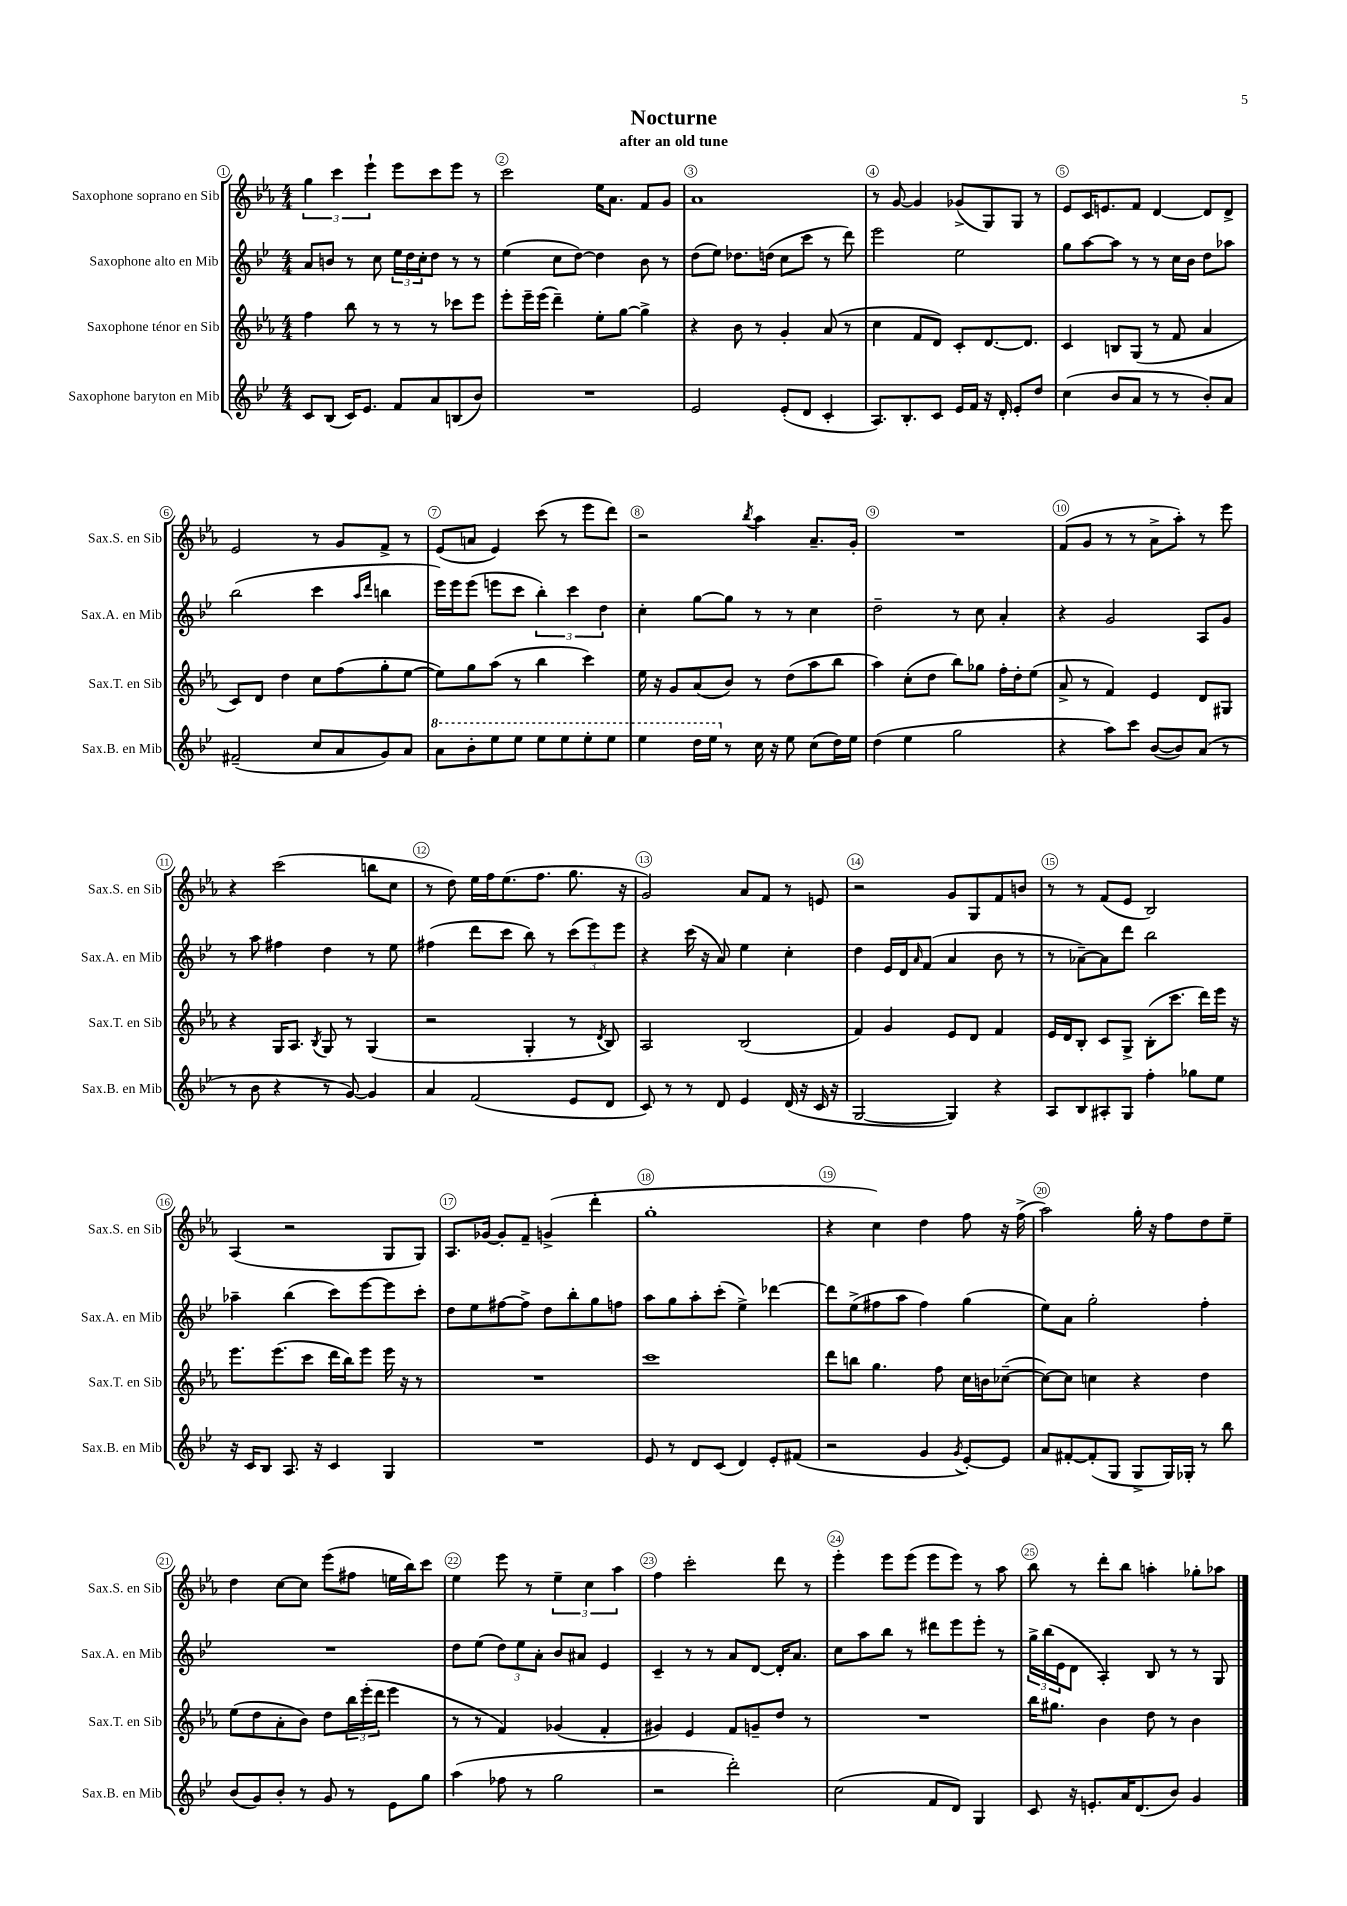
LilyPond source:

\header { title = "Nocturne" subtitle = "after an old tune" }
<<
\new StaffGroup <<
\new Staff = "s0" \with { instrumentName = "Saxophone soprano en Sib" shortInstrumentName = "Sax.S. en Sib" } {
    \clef treble \key ees \major \numericTimeSignature \time 4/4
    \tuplet 3/2 { g''4 c'''4 ees'''4-! } ees'''8 c'''8 ees'''8 r8 |
    c'''2 ees''16 aes'8. f'8 g'8 |
    aes'1 |
    r8 g'8~ g'4 ges'8->( g8) g8 r8 |
    ees'8 c'16 e'8. f'8 d'4~ d'8 d'8-> |
    ees'2 r8 g'8 f'8-> r8 |
    ees'8( a'8 ees'4) c'''8( r8 ees'''8 d'''8) |
    r2 \acciaccatura { bes''8 } aes''4 aes'8.-- g'16-. |
    R1 |
    f'8( g'8 r8 r8 aes'8-> aes''8-.) r8 ees'''8 |
    r4 c'''2( b''8 c''8 |
    r8 d''8) ees''16 f''16 ees''8.( f''8. g''8. r16 |
    g'2) aes'8 f'8 r8 e'8 |
    r2 g'8 g8 f'8 b'8 |
    r8 r8 f'8( ees'8 bes2) |
    aes4( r2 g8 g8) |
    aes8. ges'16~ ges'8-. f'8-- g'4->( d'''4-. |
    g''1-. |
    r4 c''4) d''4 f''8 r16 f''16->( |
    aes''2) g''16-. r16 f''8 d''8 ees''8-- |
    d''4 c''8~ c''8 ees'''8( fis''8 e''16 bes''16) c'''8 |
    ees''4 ees'''8 r8 \tuplet 3/2 { ees''4-- c''4 aes''4 } |
    f''4 c'''2-. d'''8 r8 |
    ees'''4-. ees'''8 ees'''8( ees'''8 ees'''8) r8 aes''8 |
    bes''8 r8 d'''8-. bes''8 a''4-. ges''8-. aes''8 \bar "|." |
}
\new Staff = "s1" \with { instrumentName = "Saxophone alto en Mib" shortInstrumentName = "Sax.A. en Mib" } {
    \clef treble \key bes \major \numericTimeSignature \time 4/4
    a'8 b'8 r8 c''8 \tuplet 3/2 { ees''16 d''16 c''16-. } d''8 r8 r8 |
    ees''4( c''8 d''8~) d''4 bes'8 r8 |
    d''8( ees''8) des''8. d''16( c''8 c'''8 r8 d'''8) |
    ees'''2 ees''2 |
    g''8 a''8~ a''8 r8 r8 c''16 bes'16 d''8 aes''8 |
    bes''2( c'''4 \grace { a''16 d'''16 } b''4 |
    ees'''16) ees'''16 ees'''8( e'''8 c'''8 \tuplet 3/2 { bes''4-.) c'''4 d''4 } |
    c''4-. g''8~ g''8 r8 r8 c''4 |
    d''2-- r8 c''8 a'4-. |
    r4 g'2 a8 g'8 |
    r8 a''8 fis''4 d''4 r8 ees''8 |
    fis''4( d'''8 c'''8 bes''8) r8 \tuplet 3/2 { c'''8( ees'''8) ees'''8 } |
    r4 c'''16( r16 a'8) ees''4 c''4-. |
    d''4 ees'16 d'16 \grace { a'16 } f'8( a'4 bes'8 r8 |
    r8 aes'8~--) aes'8 d'''8 bes''2 |
    aes''4-- bes''4( c'''8) ees'''8~ ees'''8 c'''8-. |
    d''8 ees''8 fis''8~ fis''8-> d''8 bes''8-. g''8 f''8 |
    a''8 g''8 a''8-. c'''8-.( ees''4->) des'''4~ |
    des'''8 ees''8->( fis''8 a''8 fis''4) g''4( |
    ees''8) a'8 g''2-. f''4-. |
    R1 |
    d''8 ees''8( \tuplet 3/2 { d''8) ees''8 a'8-. } bes'8 ais'8 ees'4 |
    c'4-- r8 r8 a'8 d'8~ d'16-. a'8. |
    c''8 a''8 bes''8 r8 dis'''8 ees'''8 ees'''8-. r8 |
    \tuplet 3/2 { g''16-> bes''16( ees'16 } d'8 a4-.) bes8 r8 r8 g8 \bar "|." |
}
\new Staff = "s2" \with { instrumentName = "Saxophone ténor en Sib" shortInstrumentName = "Sax.T. en Sib" } {
    \clef treble \key ees \major \numericTimeSignature \time 4/4
    f''4 bes''8 r8 r8 r8 ces'''8 ees'''8 |
    ees'''8-. ees'''16-- ees'''16( d'''4--) ees''8-. g''8~ g''4-> |
    r4 bes'8 r8 g'4-. aes'8( r8 |
    c''4 f'8 d'8) c'8-. d'8.~ d'8. |
    c'4 b8 g8( r8 f'8 aes'4 |
    c'8) d'8 d''4 c''8 f''8( g''8-. ees''8~ |
    ees''8) g''8 aes''8( r8 bes''4 c'''4) |
    ees''16 r16 g'8 aes'8( bes'8) r8 d''8( aes''8 bes''8 |
    aes''4) c''8-.( d''8 bes''8) ges''8 f''16-. d''16-. ees''8( |
    aes'8-> r8 f'4) ees'4 d'8 gis8 |
    r4 g16 aes8. \acciaccatura { bes8 } g8 r8 g4( |
    r2 g4-. r8 \acciaccatura { d'8 } bes8) |
    aes2 bes2( |
    f'4) g'4 ees'8 d'8 f'4 |
    ees'16 d'16 bes8-. c'8 g8-> bes8-.( c'''8. d'''16) ees'''16 r16 |
    ees'''8. ees'''8.( c'''8 d'''16 bes''16) ees'''8 ees'''16 r16 r8 |
    R1 |
    c'''1 |
    d'''8 b''8 g''4. f''8 c''16 b'16 ces''8~--( |
    ces''8~) ces''8 c''4 r4 d''4 |
    ees''8( d''8 aes'8-. bes'8) d''8 \tuplet 3/2 { bes''16 ees'''16-.( d'''16 } ees'''4 |
    r8 r8 f'4) ges'4( f'4-. |
    gis'4) ees'4 f'8 g'8-- d''8 r8 |
    R1 |
    bes''16 gis''8. bes'4 d''8 r8 bes'4 \bar "|." |
}
\new Staff = "s3" \with { instrumentName = "Saxophone baryton en Mib" shortInstrumentName = "Sax.B. en Mib" } {
    \clef treble \key bes \major \numericTimeSignature \time 4/4
    c'8 bes8( c'16) ees'8. f'8 a'8 b8( bes'8) |
    R1 |
    ees'2 ees'8-.( d'8 c'4-. |
    a8.) bes8.-. c'8 ees'16 f'16 r16 d'16-. ees'8-. d''8 |
    c''4( bes'8 a'8 r8 r8 bes'8-.) a'8 |
    fis'2--( c''8 a'8 g'8) a'8 |
    \ottava #1 a''8 bes''8-. ees'''8 ees'''8 ees'''8 ees'''8 ees'''8-. ees'''8 |
    ees'''4 d'''16 ees'''16 \ottava #0 r8 c''16 r16 ees''8 c''8( d''16) ees''16 |
    d''4( ees''4 g''2 |
    r4 a''8) c'''8 bes'8~( bes'8) a'8( r8 |
    r8 bes'8 r4 r8 g'8~) g'4 |
    a'4 f'2( ees'8 d'8 |
    c'8) r8 r8 d'8 ees'4 d'16( r16 c'16 r16 |
    g2~ g4) r4 |
    a8 bes8 ais8-. g8 f''4-. ges''8 ees''8 |
    r16 c'16 bes8 a8. r16 c'4 g4 |
    R1 |
    ees'8 r8 d'8 c'8( d'4) ees'8-. fis'8( |
    r2 g'4 \acciaccatura { g'8 } ees'8~-.) ees'8 |
    a'8 fis'8~-. fis'8-.( g8 g8-> g16) ges16-. r8 bes''8 |
    bes'8( g'8) bes'8-. r8 g'8 r8 ees'8 g''8 |
    a''4( fes''8 r8 g''2 |
    r2 d'''2-.) |
    c''2( f'8 d'8) g4 |
    c'8 r16 e'8.-. a'16 d'8.( bes'8) g'4 \bar "|." |
}
>>
>>
\layout { \context { \Score \override BarNumber.break-visibility = ##(#f #t #t) barNumberVisibility = #all-bar-numbers-visible \override BarNumber.stencil = #(make-stencil-circler 0.1 0.3 ly:text-interface::print) } }
